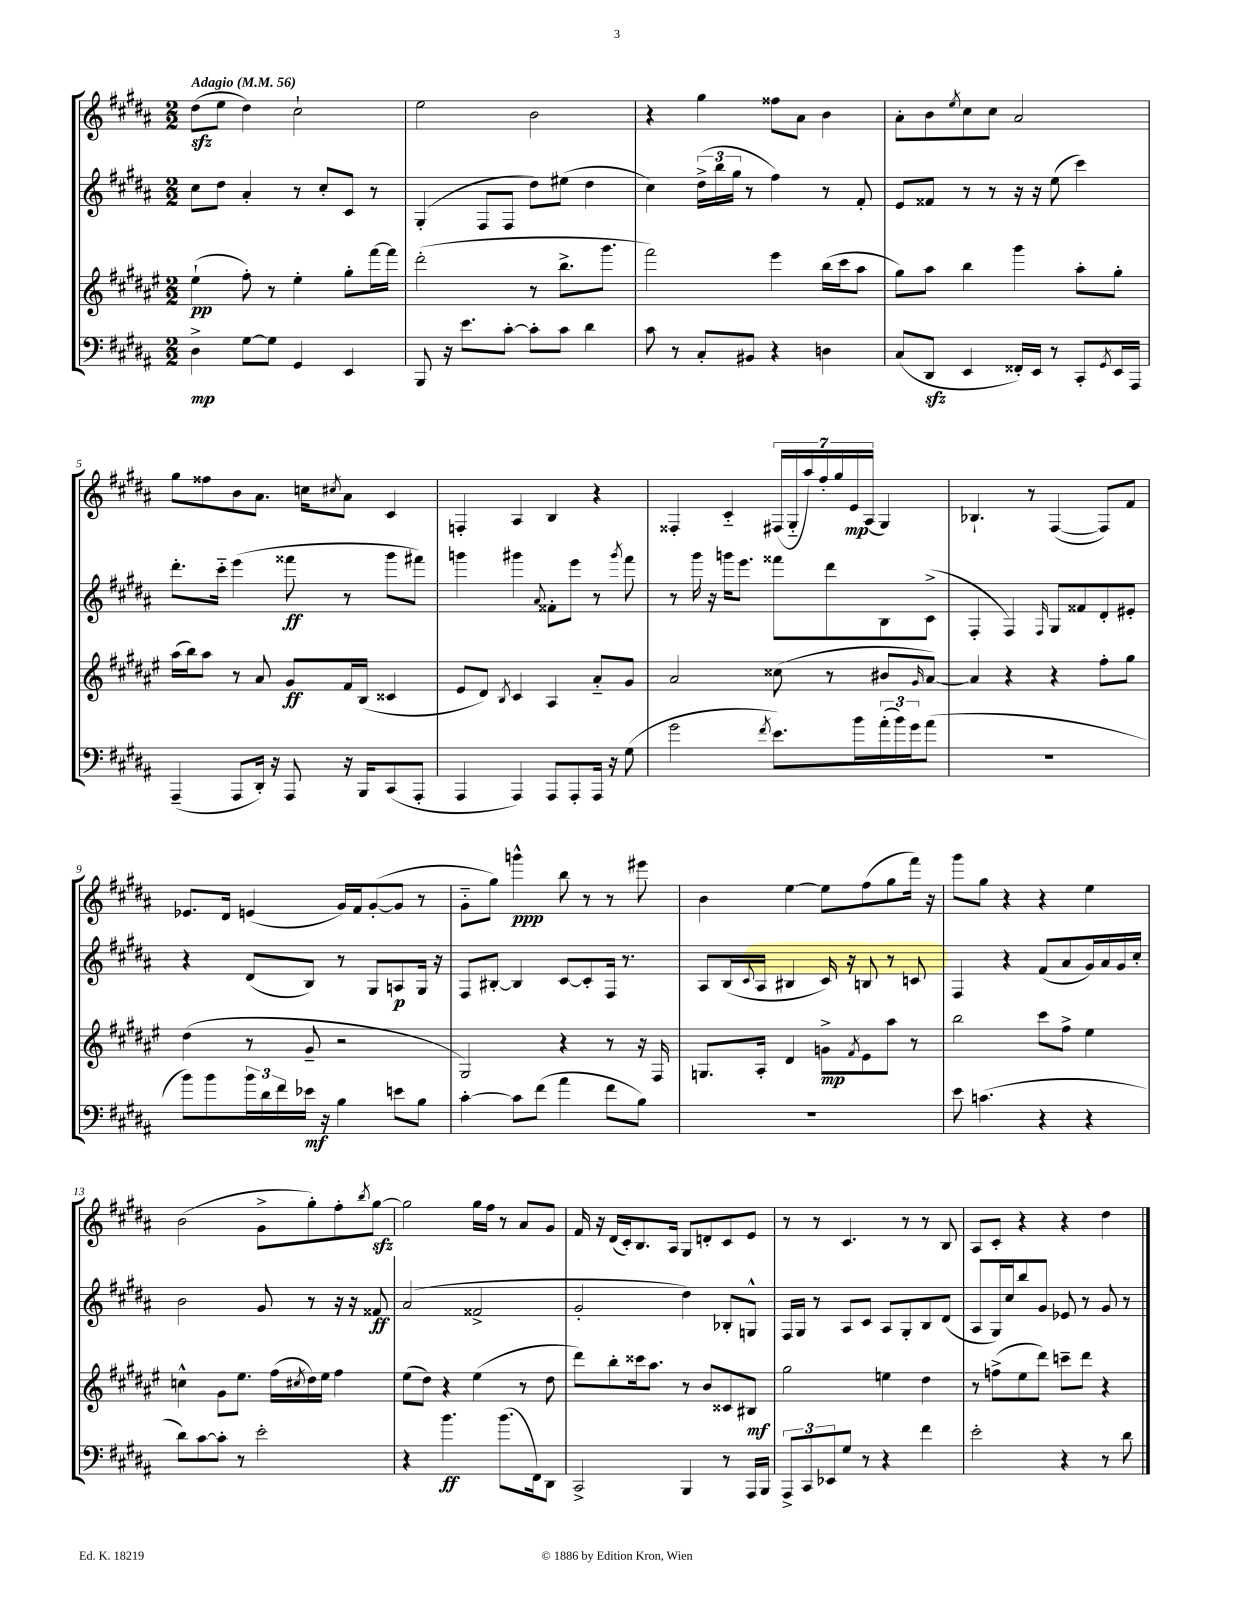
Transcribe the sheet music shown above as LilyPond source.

<<
\new StaffGroup <<
\new Staff = "s0" {
    \clef treble \key b \major \numericTimeSignature \time 2/2 \tempo "Adagio" 4 = 56
    dis''8\sfz( e''8 dis''4) cis''2-! |
    e''2 b'2 |
    r4 gis''4 fisis''8 ais'8 b'4 |
    ais'8-. b'8 \acciaccatura { e''8 } cis''8 cis''8 ais'2 |
    gis''8 fisis''8 b'8 ais'8. c''16 \acciaccatura { cis''8 } ais'8 cis'4 |
    f4-. ais4 b4 r4 |
    fisis4-. cis'4-_ \tuplet 7/4 { fis16( gis16-_ ais''16) fis''16-. gis''16 e'16\mp ais16( } gis4) |
    bes4.-! r8 fis4~( fis8) fis'8 |
    ees'8. dis'16 e'4( gis'16) fis'16 gis'8~-.( gis'8 r8 |
    gis'8-_ gis''8) g'''4-^\ppp b''8 r8 r8 eis'''8 |
    b'4 e''4~ e''8 fis''8( gis''8 fis'''16) r16 |
    gis'''8 gis''8 r4 r4 e''4 |
    b'2( gis'8-> gis''8-.) fis''8-. \acciaccatura { b''8 } gis''8~\sfz |
    gis''2 gis''16 fis''16 r8 ais'8 gis'8 |
    fis'16 r16 dis'16( cis'16-.) b8. ais16 gis8 d'8-. cis'8 e'8 |
    r8 r8 cis'4. r8 r8 b8 |
    ais8 cis'8-. r4 r4 dis''4 \bar "|." |
}
\new Staff = "s1" {
    \clef treble \key b \major \numericTimeSignature \time 2/2
    cis''8 dis''8 ais'4-. r8 cis''8-. cis'8 r8 |
    gis4-.( fis8 fis8 dis''8) eis''8( dis''4 |
    cis''4) \tuplet 3/2 { dis''16->( b''16 gis''16 } r8 fis''4) r8 fis'8-. |
    e'8 fisis'8 r8 r8 r16 r16 e''8( cis'''4) |
    dis'''8.-. cis'''16-_ e'''4( fisis'''8\ff r8 gis'''8 fis'''8) |
    g'''4 gis'''4 \appoggiatura { ais'8 } fisis'8-. e'''8 r8 \acciaccatura { gis'''8 } fis'''8 |
    r8 gis'''16 r16 g'''16 e'''8. fisis'''8 dis'''8 b8 cis'8->( |
    fis4-. fis4) \grace { fis16 } gis8 fisis'8 dis'8-. eis'8-. |
    r4 dis'8( b8) r8 gis8 a8\p gis16 r16 |
    fis8 bis8~-. bis4 cis'8~ cis'8-. fis16 r8. |
    ais8 b16( \appoggiatura { cis'8 } ais16 bis4 cis'16) r16 b8 r8 c'8 |
    fis4 r4 fis'8( ais'8 gis'16) ais'16 gis'16 cis''16-. |
    b'2 gis'8 r8 r16 r16 fisis'8\ff |
    ais'2( fisis'2-> |
    gis'2-. dis''4) bes8-. g8-^ |
    fis16 gis16 r8 ais8 cis'8 ais8 gis8-. b8 dis'8( |
    ais8 gis16) cis''16 b''8 gis'8 ees'8 r8 gis'8 r8 \bar "|." |
}
\new Staff = "s2" {
    \clef treble \key fis \major \numericTimeSignature \time 2/2
    eis''4-!\pp( fis''8-.) r8 eis''4-. gis''8-. fis'''16~ fis'''16 |
    dis'''2-.( r8 b''8.-> gis'''8. |
    fis'''2) eis'''4 b''16( cis'''16 ais''8 |
    gis''8) ais''8 b''4 gis'''4 ais''8-. gis''8-. |
    ais''16( b''16) ais''8 r8 ais'8 gis'8\ff fis'16 b16( cisis'4 |
    eis'8 dis'8) \acciaccatura { b8 } cis'4 ais4 ais'8-_ gis'8 |
    ais'2 cisis''8( r8 bis'8 \grace { gis'16 } ais'8~) |
    ais'4 r4 r4 fis''8-. gis''8 |
    dis''4( r8 gis'8-- r2 |
    gis2) r4 r8 r16 fis16 |
    g8. ais16-. dis'4 g'8->\mp \acciaccatura { fis'8 } eis'8 ais''8 r8 |
    b''2 cis'''8 fis''8-> eis''4 |
    c''4-^ gis'8 eis''8. fis''16( \acciaccatura { cis''8 } dis''16) eis''16 fis''4 |
    eis''8( dis''8) r4 eis''4( r8 dis''8 |
    dis'''8) b''8-. cisis'''16 ais''8. r8 b'8 cisis'8 bis8\mf |
    gis''2 e''4 dis''4 |
    r8 f''8->( eis''8 dis'''8) c'''8-- dis'''8 r4 \bar "|." |
}
\new Staff = "s3" {
    \clef bass \key b \major \numericTimeSignature \time 2/2
    dis4->\mp gis8~ gis8 gis,4 e,4 |
    b,,8 r16 e'8. cis'8~-. cis'8-. cis'8 dis'4 |
    cis'8 r8 cis8-. bis,8 r4 d4 |
    cis8( dis,8\sfz e,4 fisis,16-.) e,16 r8 cis,8-. \acciaccatura { gis,8 } e,16 ais,,16 |
    ais,,4--( ais,,8 dis,16-.) r16 ais,,8 r16 b,,16 cis,8( ais,,8-. |
    ais,,4 ais,,4) ais,,8 ais,,8-. ais,,16 r16 gis8( |
    gis'2 \acciaccatura { fis'8 } e'8.) b'16 \tuplet 3/2 { ais'16-.( b'16) gis'16 } ais'8( |
    R1 |
    b'8) b'8 \tuplet 3/2 { b'16 dis'16 fis'16 } ees'16\mf r16 b4 e'8 b8 |
    cis'4~-. cis'8 fis'8( ais'4 fis'8 b8) |
    R1 |
    e'8 c'4.( r4 r4 |
    dis'8) cis'8~ cis'8-. r8 e'2-. |
    r4 b'4.\ff b'8.( fis,16) dis,8 |
    cis,2-> b,,4 r8 ais,,16 b,,16 |
    \tuplet 3/2 { ais,,8-> cis,8 ees,8 } gis8 r8 r4 fis'4 |
    e'2-. r4 r8 dis'8 \bar "|." |
}
>>
>>
